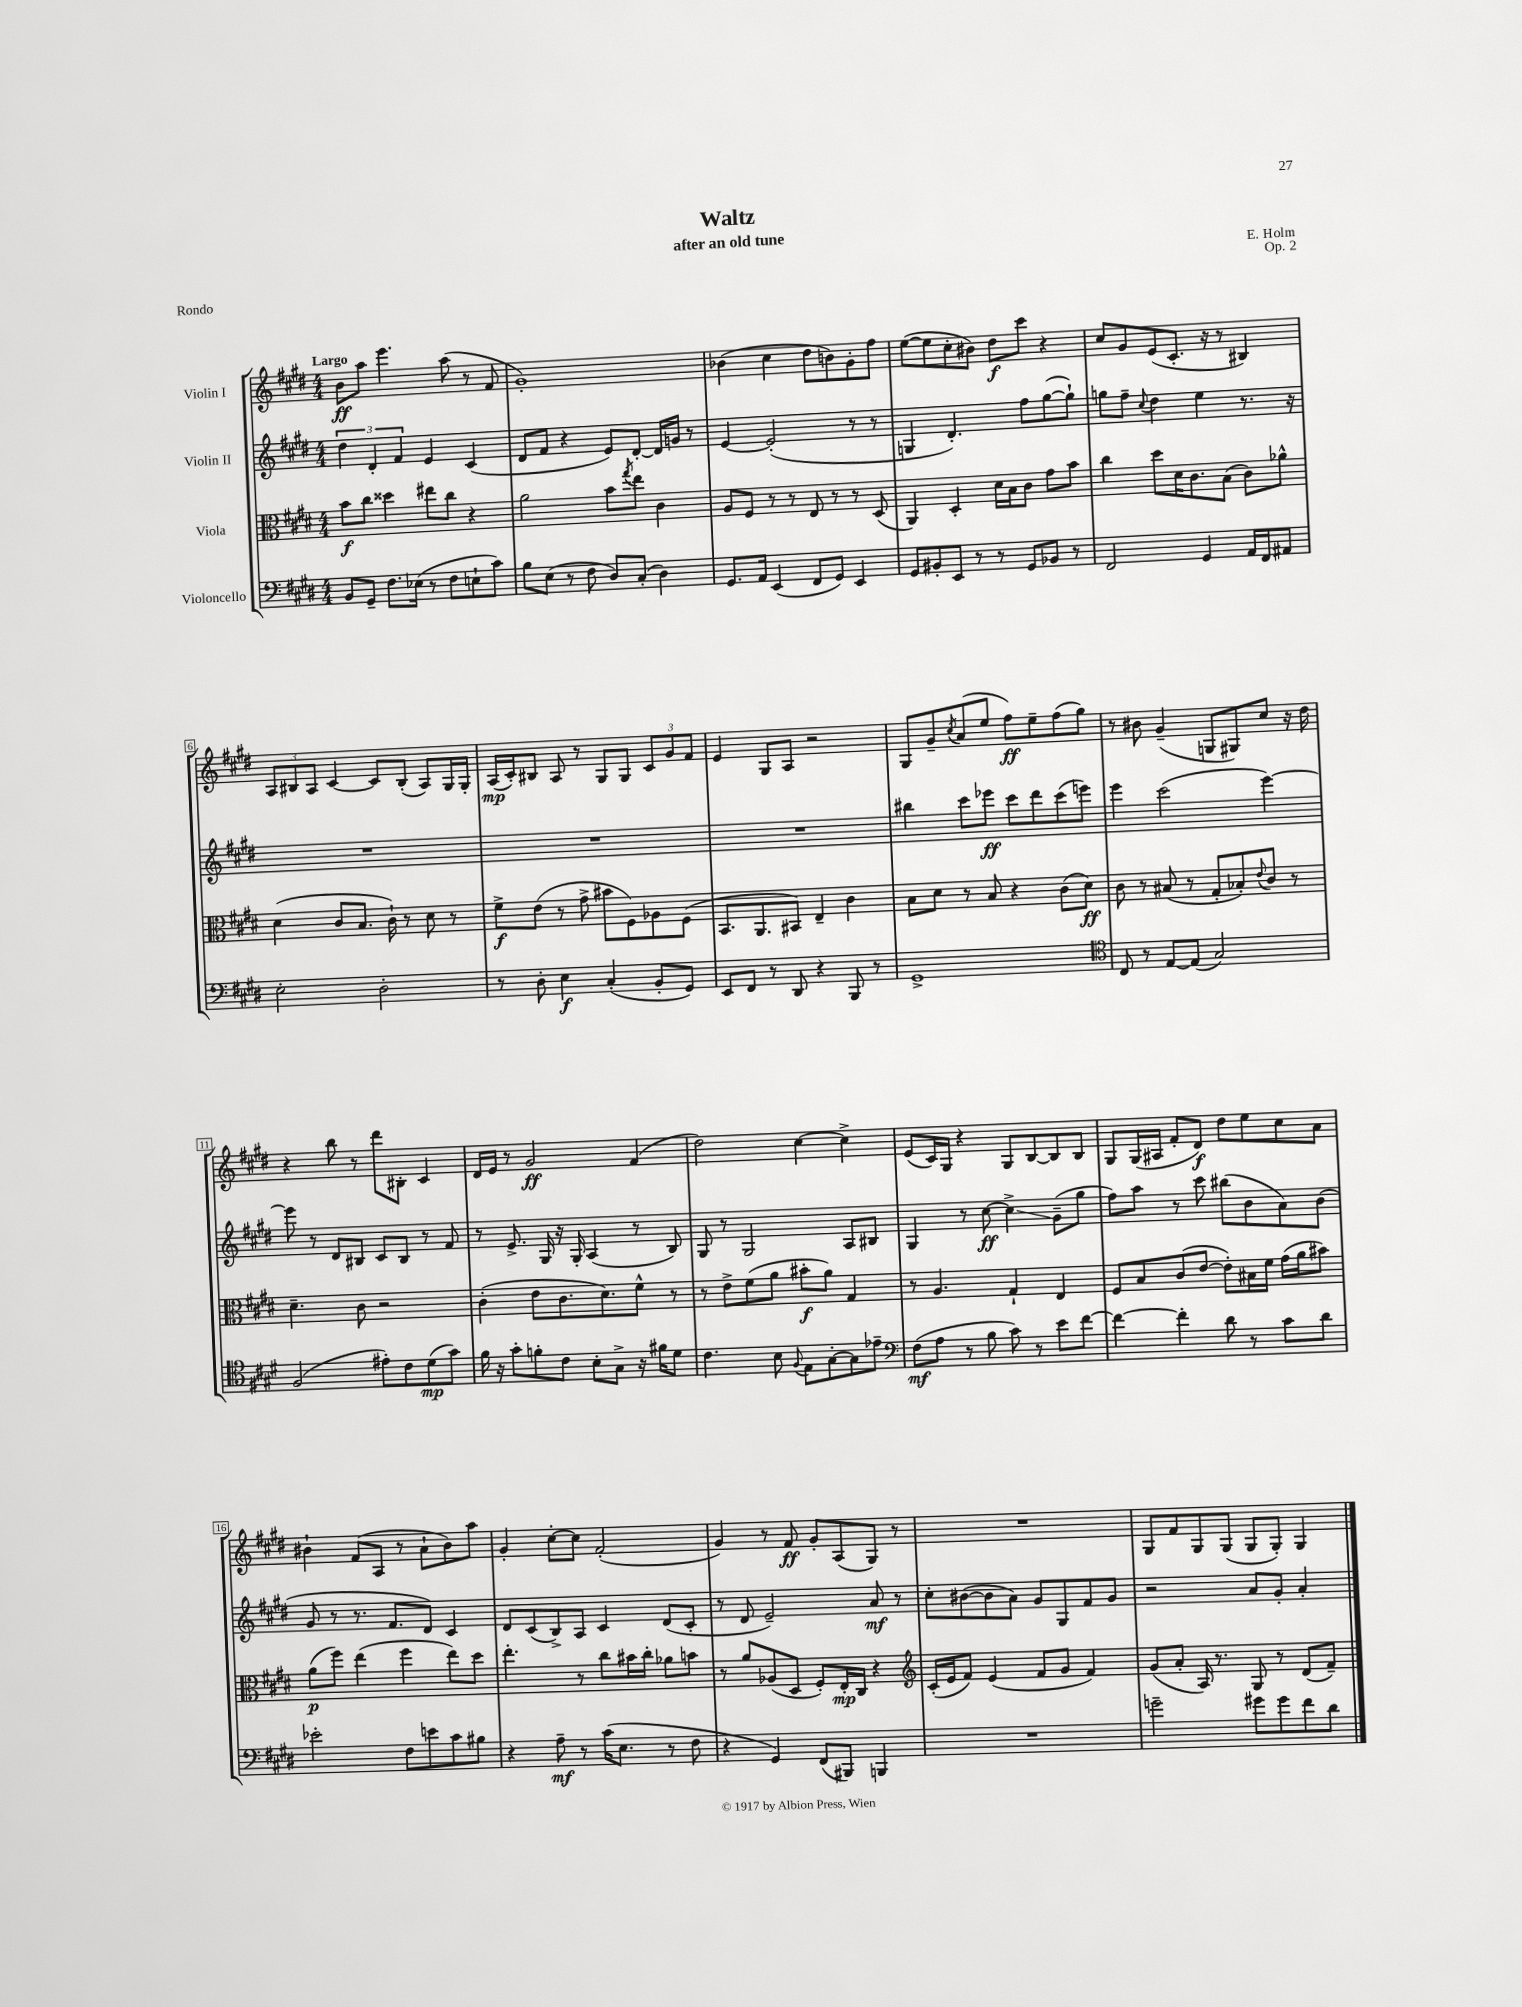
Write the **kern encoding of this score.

**kern	**kern	**kern	**kern
*staff4	*staff3	*staff2	*staff1
*clefF4	*clefC3	*clefG2	*clefG2
*k[f#c#g#d#]	*k[f#c#g#d#]	*k[f#c#g#d#]	*k[f#c#g#d#]
*M4/4	*M4/4	*M4/4	*M4/4
8BB	8b	6dd#	8b
8GG#~	8cc#	.	8aa
.	.	6d#'	.
8.F#	4dd##	.	4.eee
.	.	6f#	.
(16E-	.	.	.
8r	8ee#	4e	.
8F#	8cc#	.	(8aa
8E`	4r	(4c#	8r
8c#)	.	.	8f#
=	=	=	=
8B	2a	8d#	1g#')
(8E	.	8f#	.
8r	.	4r	.
8F#	.	.	.
8D#)	8b	8e)	.
.	8qgg#	.	.
(8C#'	8ee	[8d#'	.
4D#)	4c#	16d#]	.
.	.	16g	.
.	.	8r	.
=	=	=	=
8.GG#	8A	[4e	(4b-
.	8F#	.	.
16AA	.	.	.
(4EE	8r	(2e']	4cc#
.	8r	.	.
8FF#	8E	.	8dd#
8GG#)	8r	.	8b)
4EE	8r	8r	8g#'
.	(8D#	8r	8ff#
=	=	=	=
8GG#	4AA)	4G	([8ee
8BB#'	.	.	8ee]
8EE	4D#'	4.d#')	8cc#'
8r	.	.	8b#)
8r	16d#	.	8dd#
.	16B	.	.
8GG#	8c#	8ff#	8ccc#
8BB-	8g#	([8gg#	4r
8r	8b	8gg#`])	.
=	=	=	=
2FF#	4cc#	8gg	8cc#
.	.	8ff#~	8g#
.	.	8qqcc#	.
.	8dd#	4dd#	(8e
.	16d#	.	8.c#'
.	8.c#	.	.
4GG#	.	4ee	.
.	.	.	16r
.	(8B	.	8r
16AA	8c#)	8.r	4B#)
16FF#	.	.	.
8AA#	8a-^^	.	.
.	.	16r	.
=	=	=	=
2E'	(4d#	1r	12A
.	.	.	12B#
.	.	.	12A
.	8c#	.	[4c#
.	8.B	.	.
2D#'	.	.	8c#]
.	16c#`)	.	.
.	8r	.	(8B#'
.	8d#	.	8A)
.	8r	.	16G#
.	.	.	16G#'
=	=	=	=
8r	8f#^	1r	(16A
.	.	.	16c#')
8D#'	(8e	.	8B#
4E	8r	.	8A
.	8g#^	.	8r
(4C#'	8b#	.	8G#
.	8F#)	.	8G#
8BB'	8A-	.	12c#
.	.	.	12g#
8GG#)	(8F#	.	.
.	.	.	12f#
=	=	=	=
8EE	8.BB	1r	4e
8FF#	.	.	.
.	8.AA	.	.
8r	.	.	8G#
8DD#	8BB#)	.	8A
4r	4E~	.	2r
8BBB	4c#	.	.
8r	.	.	.
=	=	=	=
1GG#^	8B	4bb#	8G#
.	8d#	.	8g#~
.	.	.	8qcc#
.	8r	8ccc#	(8a
.	8B	8eee-	8ee
.	4r	8ccc#	8ff#)
.	.	8ddd#	8ee~
.	(8c#	(8ccc#	(8ff#
.	8d#)	8eee)	8gg#)
=	=	=	=
*clefC4	*	*	*
8C#	8c#	4eee	8r
8r	8r	.	8b#
[8E	(8B#	(2ccc#	(4g#~
(8E]	8r	.	.
2G#)	8G#'	.	8G
.	8B-')	.	8G#)
.	8qqe	.	.
.	8c#	[4eee)	8cc#
.	8r	.	16r
.	.	.	16dd#
=	=	=	=
(2F#	4.d#~	8eee]	4r
.	.	8r	.
.	.	8d#	8bb
.	8c#	8B#	8r
8e#')	2r	8c#	8ddd#
8c#	.	8B#	8B#'
(8d#	.	8r	4c#
8g#)	.	8f#	.
=	=	=	=
16f#	(4c#'	8r	16d#
16r	.	.	16e
8g#'	.	8.e^	8r
8f'	8e	.	2g#
.	.	16G#	.
8c#	8.c#	16r	.
.	.	16G#'	.
8B'	.	(4A	.
.	8.d#)	.	.
8G#^	.	.	.
16r	8f#^^	8r	(4f#
16f#	.	.	.
8d#	8r	8B)	.
=	=	=	=
4.c#	8r	8G#	2dd#)
.	8e^	8r	.
.	(8f#	2G#	.
8B	8a	.	.
8qqF#	.	.	.
8E	8b#'	.	[4cc#
[8G#'	8a)	.	.
8G#]	4G#	8A	4cc#^]
8e-~	.	8B#	.
=	=	=	=
*clefF4	*	*	*
(8F#	8r	4G#	(8e
8A	4.A	.	16c#)
.	.	.	16G#
8r	.	8r	4r
8B	.	[8cc#	.
8c#)	4G#`	4cc#^]	8G#
8r	.	.	[8B
8e	4E	(8g#~	8B]
[8f#	.	8gg#	8B
=	=	=	=
4f#_	8F#	8ff#)	8G#
.	8B	8aa	(16G#
.	.	.	16A#
4f#']	(8c#	8r	8f#'
.	[8e	8ccc#	8d#)
8d#	8e'])	(8bb#	8dd#
8r	16B#	8b	8ee
.	16f#	.	.
8c#	(16g#	8a)	8cc#
.	16a	.	.
8d#	8b#)	(8b	8a
=	=	=	=
2e-'	(8a	8g#	4b#`
.	8ff#)	8r	.
.	(4ee	8.r	(8f#
.	.	.	8A
.	.	8.f#	.
8F#	4ff#	.	8r
8e	.	8d#)	8a`
8c#	8ee)	4c#	8b#)
8B#	8dd#	.	8aa
=	=	=	=
4r	4.ee'	8d#	4g#'
.	.	(8c#	.
8A~	.	8B^)	[8cc#'
8r	8r	8A	8cc#]
(16c#	8cc#	4c#	(2f#'
8.E	.	.	.
.	16b#	.	.
.	16cc#'	.	.
8r	8a-	(8d#	.
8F#	8b	8c#'	.
=	=	=	=
4r	8r	8r	4g#)
.	8a	8d#	.
4GG#)	(8A-	2e~)	8r
.	8D#	.	8f#
(8FF#	8F#')	.	8g#'
8BBB#)	16E'	.	(8A
.	16C#	.	.
4BBB	4r	8a	8G#)
.	.	8r	8r
=	=	=	=
*	*clefG2	*	*
1r	(16c#'	8cc#'	1r
.	16e	.	.
.	8f#)	([8b#	.
.	(4e	8b#]	.
.	.	8a)	.
.	8f#	8g#	.
.	8g#	8G#	.
.	4f#)	8f#	.
.	.	8g#	.
=	=	=	=
2g~	(8g#	2r	8G#
.	8a'	.	8f#
.	16A)	.	8G#
.	8.r	.	.
.	.	.	(8G#
8g#	8G#	8a	8G#
8g#	8r	8g#'	8G#')
8f#	(8d#	4a'	4G#
8d#	8f#~)	.	.
==	==	==	==
*-	*-	*-	*-
